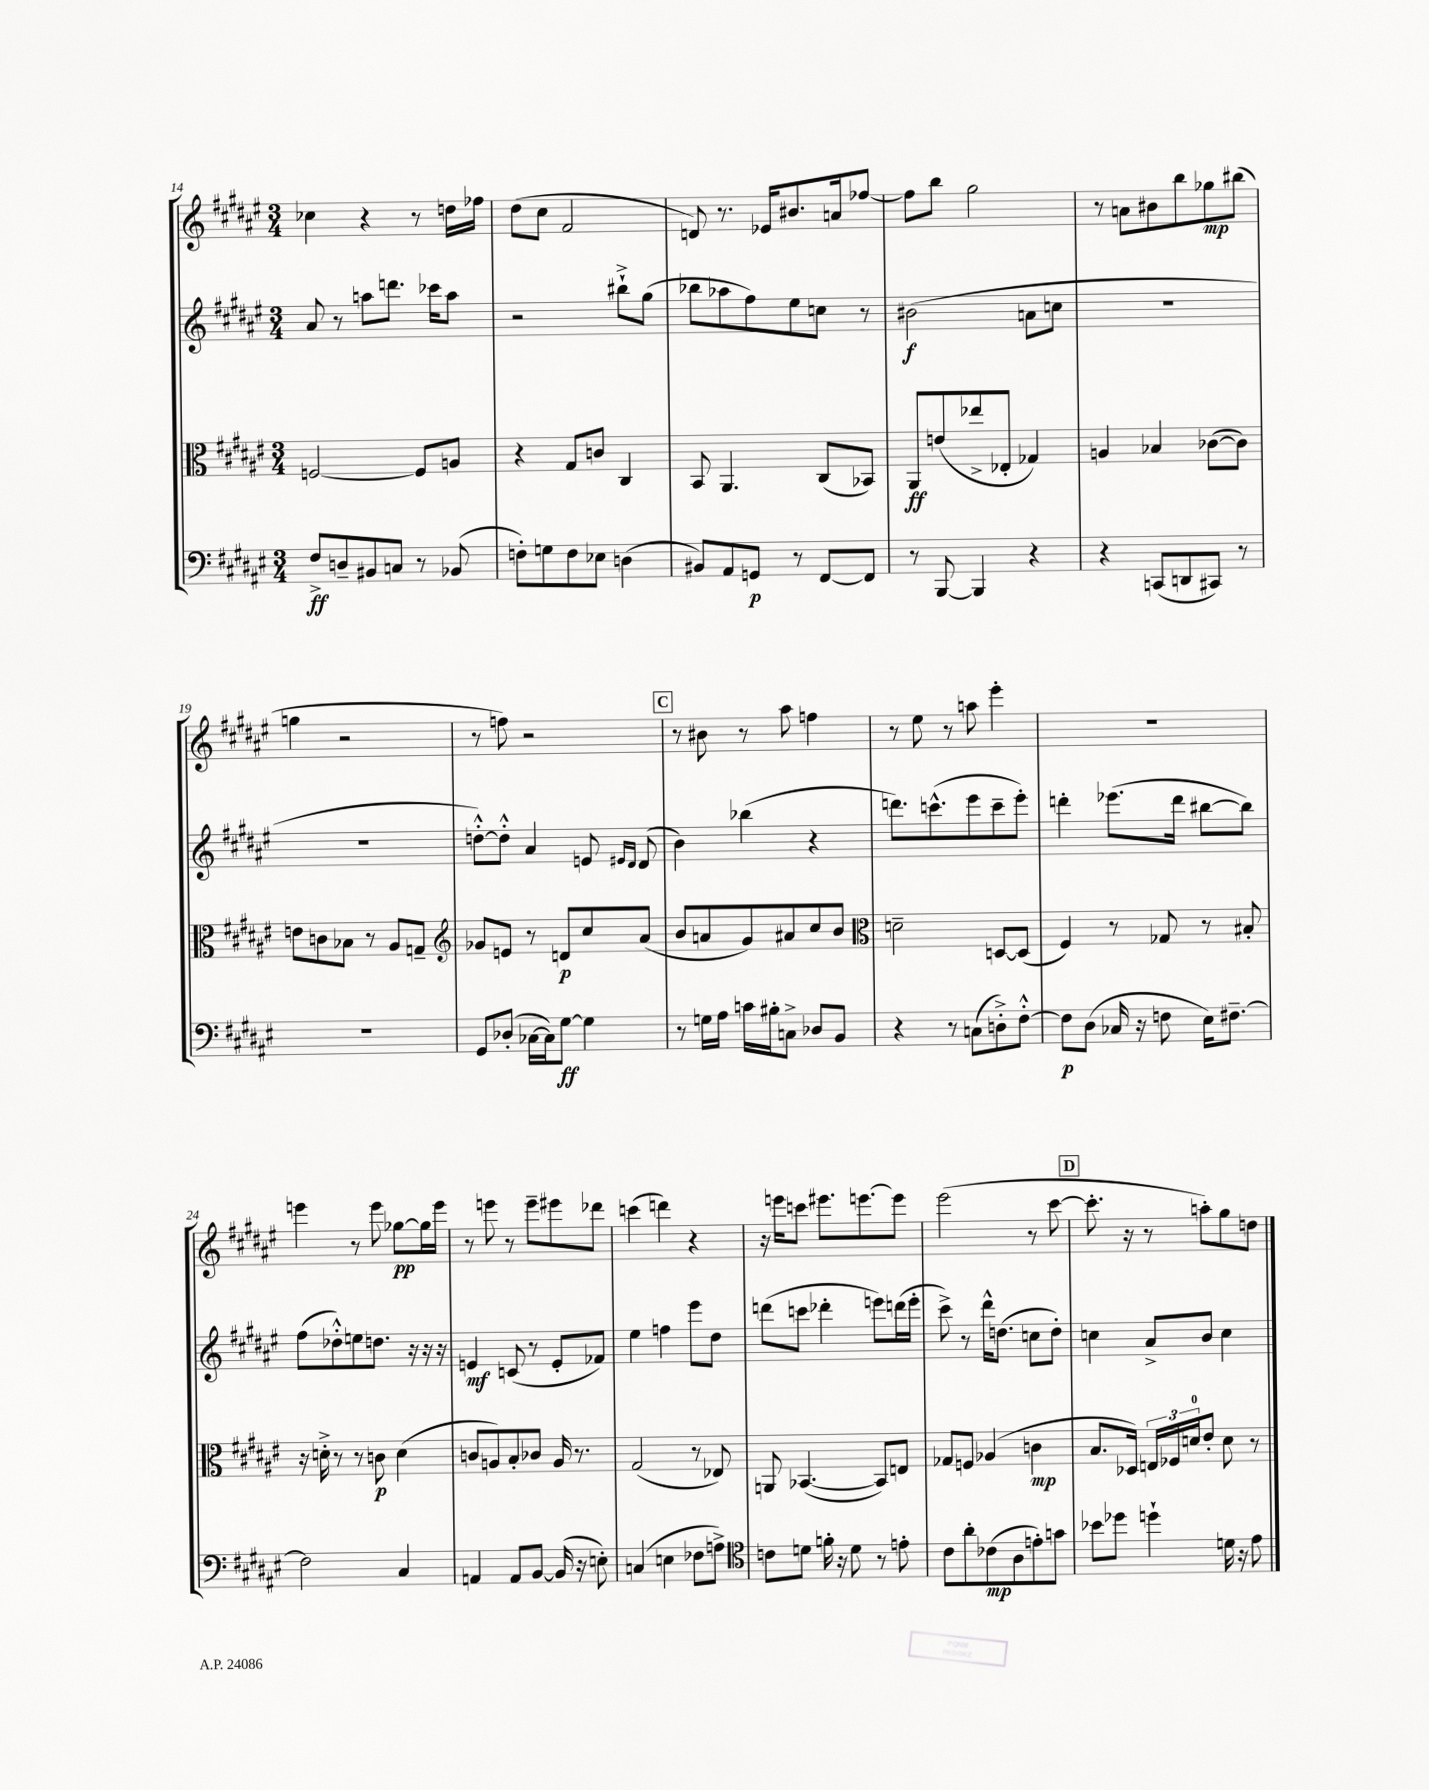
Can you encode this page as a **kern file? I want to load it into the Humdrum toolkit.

**kern	**kern	**kern	**kern
*staff4	*staff3	*staff2	*staff1
*clefF4	*clefC3	*clefG2	*clefG2
*k[f#c#g#d#a#e#]	*k[f#c#g#d#a#e#]	*k[f#c#g#d#a#e#]	*k[f#c#g#d#a#e#]
*M3/4	*M3/4	*M3/4	*M3/4
8F#^	[2F	8a#	4cc-
8D~	.	8r	.
8BB#	.	8aa	4r
8C	.	8.ddd	.
8r	8F]	.	8r
.	.	16ccc-	.
(8BB-	8A	8aa	16dd
.	.	.	16ff-
=	=	=	=
8F')	4r	2r	(8dd#
8G	.	.	8cc#
8F	8G#	.	2f#
8E-	8c	.	.
(4D	4C#	8bb#`^	.
.	.	(8gg#	.
=	=	=	=
8BB#)	8BB	8bb-	8d)
8AA#	4.AA#	8aa-	8.r
8GG	.	8ff#)	.
.	.	.	16e-
8r	.	8ee#	8.b#
[8FF#	(8C#	8cc	.
.	.	.	16a
8FF#]	8BB-)	8r	[8ff-
=	=	=	=
8r	8AA#	(2b#	8ff-]
[8BBB	(8e	.	8bb
4BBB]	8ee-^	.	2gg#
.	8E-'	.	.
4r	4G-)	8a	.
.	.	8cc	.
=	=	=	=
4r	4A	2.r	8r
.	.	.	8a
(8CC	4B-	.	8b#
8DD	.	.	8bb
8CC#)	([8c-	.	8gg-
8r	8c-])	.	(8bb#
=	=	=	=
2.r	8e	2.r	4gg
.	8c	.	.
.	8B-	.	2r
.	8r	.	.
.	8A#	.	.
.	8G~	.	.
=	=	=	=
*	*clefG2	*	*
8GG#	8g-	[8dd'^^)	8r
(8D-'	8e	8dd'^^]	8ff)
[16C-	8r	4a#	2r
16C-])	.	.	.
[8G#	8d	.	.
4G#]	8cc#	8e	.
.	.	16qqe#	.
.	.	16qqd#	.
.	(8a#	(8d#	.
=	=	=	=
8r	8b	4b)	8r
16G	8a	.	8b#
16A#	.	.	.
16c	8g#)	(4bb-	8r
16B#'	.	.	.
8C^	8a#	.	8aa#
8D-	8cc#	4r	4ff
8BB	8b	.	.
=	=	=	=
*	*clefC3	*	*
4r	2d~	8.ddd)	8r
.	.	.	8ee#
.	.	(8.ccc^^	.
8r	.	.	8r
(8C	.	8eee#	8aa
8D'^)	[8D	8ccc~	4eee#'
[8F#'^^	(8D]	8eee#')	.
=	=	=	=
8F#]	4F#)	4ddd'	2.r
(8D#	.	.	.
16C-	8r	(8.eee-	.
16r	.	.	.
8F	8G-	.	.
.	.	16ddd	.
16E#)	8r	[8bb#	.
[8.F#~	.	.	.
.	8B#'	8bb#])	.
=	=	=	=
2F#]	16r	(8ff#	4eee
.	16d'^	.	.
.	8r	8dd-'^^)	.
.	8r	8ee	8r
.	8c	8.dd	8eee
4C#	(4d	.	[8gg-
.	.	16r	.
.	.	16r	16gg-]
.	.	16r	16eee
=	=	=	=
4AA	8c	4e	8r
.	8A)	.	8eee
8AA	8B'	(8c	8r
[8BB	8c-	8r	8eee~
(16BB]	16A	8e'	8eee#
16r	8.r	.	.
8E')	.	8f-)	8ddd-
=	=	=	=
(4C	(2G#	4ee#	(4ccc
4E	.	4ff	4ddd)
8F-	8r	8eee#	4r
8A^)	8E-)	8dd#	.
=	=	=	=
*clefC4	*	*	*
8c	8AA	(8ddd	16r
.	.	.	16eee
8d	([4.BB-	8ccc	8ccc
16f'	.	4ddd-'	8.eee#
16r	.	.	.
8d	.	.	.
.	.	.	[8.eee
8r	8BB-])	8eee)	.
8e'	8E	(16ddd	8eee]
.	.	16eee'	.
=	=	=	=
8c#	8G-	8ccc#^)	(2eee#
8a#'	8F	8r	.
(8c-	(4A-	16ddd#^^	.
.	.	(8.dd	.
8A#	.	.	.
8e')	4c	8cc	8r
8g	.	8dd')	[8ccc#
=	=	=	=
8b-	8.B	4cc	8.ccc#']
8dd-	.	.	.
.	16D-)	.	16r
4dd`	24E	8a#^	8r
.	24F-	.	.
.	24d	.	.
.	8e#'	8b	8aa')
16d	8d	4cc	8gg#
16r	.	.	.
8e#	8r	.	8dd
==	==	==	==
*-	*-	*-	*-
